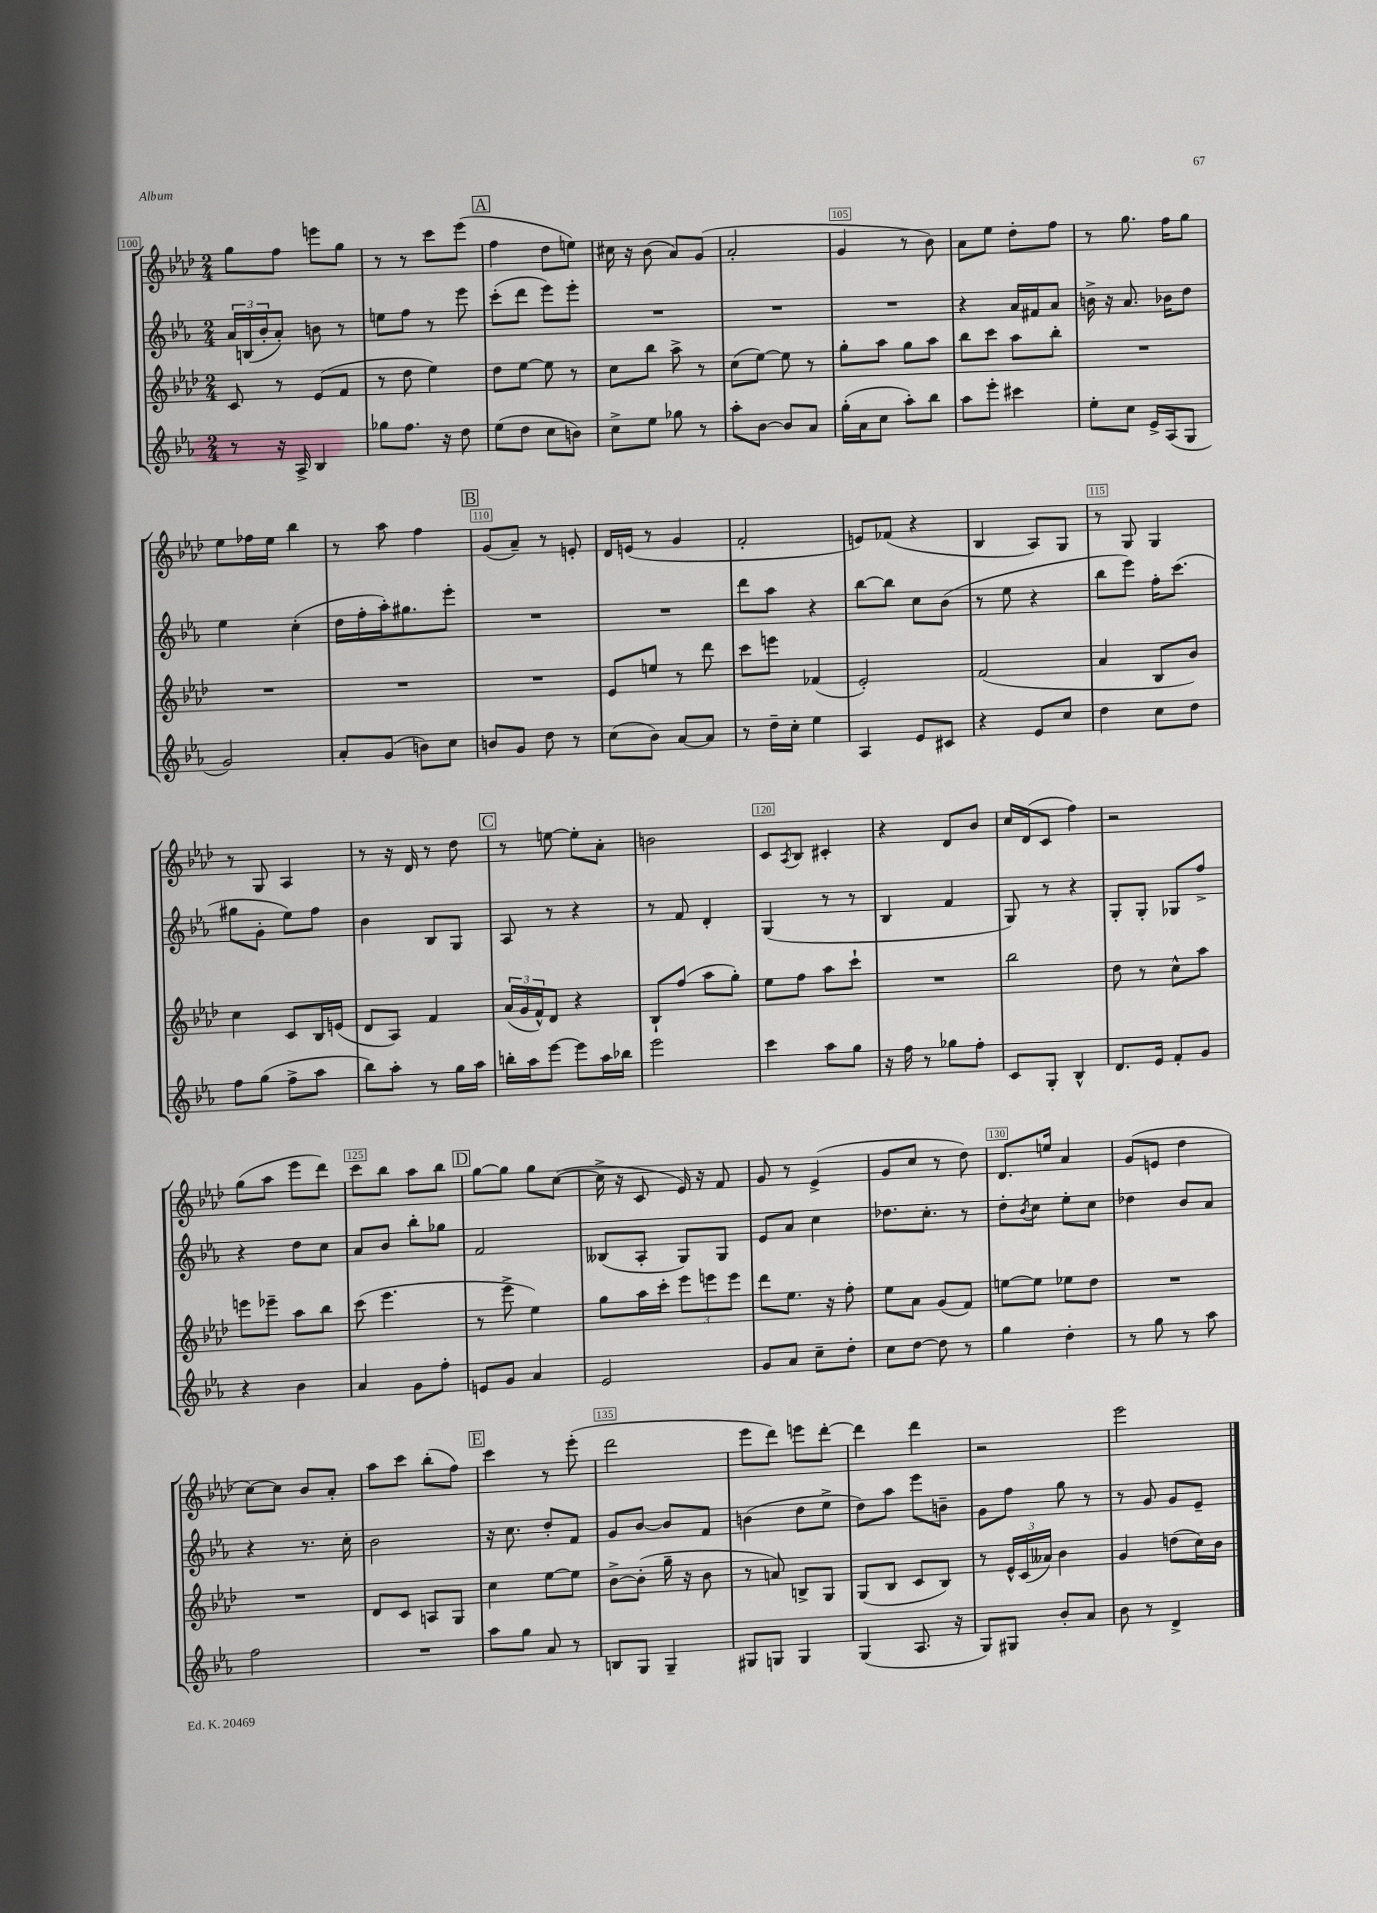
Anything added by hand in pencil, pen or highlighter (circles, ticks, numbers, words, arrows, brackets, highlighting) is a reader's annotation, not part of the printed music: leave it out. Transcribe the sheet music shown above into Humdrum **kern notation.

**kern	**kern	**kern	**kern
*part4	*part3	*part2	*part1
*staff4	*staff3	*staff2	*staff1
*clefG2	*clefG2	*clefG2	*clefG2
*k[b-e-a-]	*k[b-e-a-d-]	*k[b-e-a-]	*k[b-e-a-d-]
*M2/4	*M2/4	*M2/4	*M2/4
=100	=100	=100	=100
8r	8c/	24a-/LL	8gg\L
.	.	(24Bn/	.
.	.	24b-'/J	.
16r	8r	8a-'/J)	8ff\J
16A-^/	.	.	.
4B-/	(8e-/L	8bn\	8eeen\L
.	8f/J	8r	8gg\J
=101	=101	=101	=101
8gg-X\L	8r	8een\L	8r
8.ff\J	8dd-\	8ff\J	8r
.	4ee-\)	8r	8ccc\L
16r	.	.	.
8dd\	.	8eee-\	(8eee-\J
!!LO:REH:place=s1:t=A
=102	=102	=102	=102
(8ee-\L	8dd-\L	(8ccc'\L	4ff\
8dd\J	[8ee-\J	8ddd\J	.
8cc\L	8ee-\]	8eee-\L)	8dd-\L
8bn\J)	8r	8eee-'\J	8een\J)
=103	=103	=103	=103
8cc^\L	8cc\L	2r	16cc#X\
.	.	.	16r
8ee-\J	8bb-\J	.	(8b-\
8gg-X\	8aa-^\	.	8a-/L)
8r	8r	.	(8g/J
=104	=104	=104	=104
8aa-'\L	(8cc\L	2r	2a-'/
[8b-\J	[8ee-\J)	.	.
8b-/L]	8ee-\]	.	.
8a-/J	8r	.	.
=105	=105	=105	=105
(16gg'\LL	8gg'\L	2r	4g/
16a-\J	.	.	.
8cc\J	8aa-\J	.	.
8aa-'\L)	8gg\L	.	8r
8bb-\J	8aa-\J	.	8b-\)
=106	=106	=106	=106
8aa-\L	8bb-\L	4r	8a-\L
8eee-'\J	8ccc\J	.	8ee-\J
4ccc#X\	8aa-\L	16a-/LL	8dd-'\L
.	.	16f#X/J	.
.	8bb-'\J	8a-/J	8ff\J
=107	=107	=107	=107
8ee-'\L	2r	16bn^\	8r
.	.	16r	.
8cc\J	.	8.a-/	8.gg\
16e-^/LL	.	.	.
(16A-/J	.	16b-X\KL	16ff\KL
8G/J	.	8dd\J	8gg\J
!!LO:LB:g=z
=108	=108	=108	=108
2g/)	2r	4ee-\	8ee-\L
.	.	.	16ff-X\L
.	.	.	16ee-\JJ
.	.	(4cc'\	4bb-\
=109	=109	=109	=109
8a-'/L	2r	16dd\LL	8r
.	.	16ff'\	.
(8g/J	.	16aa-'\J)	8aa-\
.	.	8.gg#X\	.
8bn\L)	.	.	4ff\
8cc\J	.	8eee-'\J	.
!!LO:REH:place=s1:t=B
=110	=110	=110	=110
8bn/L	2r	2r	(8g/L
8g/J	.	.	8a-~/J)
8dd\	.	.	8r
8r	.	.	8en'/
=111	=111	=111	=111
(8cc\L	8e-/L	2r	16d-/LL
.	.	.	(16en/JJ
8b-\J)	8een/J	.	8r
[8a-/L	8r	.	4g/
8a-/J]	8ddd-\	.	.
=112	=112	=112	=112
8r	8ccc\L	8ddd\L	2f'/
16dd~\LL	8eeen\J	8aa-\J	.
16cc'\JJ	.	.	.
4ee-\	(4f-X/	4r	.
=113	=113	=113	=113
4A-/	2e-'/)	[8bb-\L	8en/L)
.	.	8bb-\J]	(8f-X/J
8e-/L	.	8cc\L	4r
8c#X/J	.	(8b-\J	.
=114	=114	=114	=114
4r	(2f/	8r	4B-/
.	.	8ee-\	.
8e-/L	.	4r	8A-/L)
8cc/J	.	.	8G/J
=115	=115	=115	=115
4dd\	4a-/	8bb-\L	8r
.	.	8eee-\J)	8G/
8cc\L	8B-/L	16ff'\KL	4G/
.	.	(8.ccc\J	.
8dd\J	8b-/J)	.	.
!!LO:LB:g=z
=116	=116	=116	=116
8ff\L	4cc\	8gg#X\L	8r
(8gg\J	.	8g'\J	8G/
8ff^\L	8c/L	8ee-\L)	4A-/
8aa-\J	16B-/L	8ff\J	.
.	(16en/JJ	.	.
=117	=117	=117	=117
8bb-\L)	8d-/L	4b-\	8r
8aa-'\J	8A-/J)	.	16r
.	.	.	16d-/
8r	4f/	8B-/L	8r
16gg\LL	.	8G/J	8dd-\
16aa-\JJ	.	.	.
!!LO:REH:place=s1:t=C
=118	=118	=118	=118
16bbn'\LL	(24a-/LL	8A-/	8r
.	24g/	.	.
16aa-\J	.	.	.
.	24f^^/J)	.	.
[8eee-\J	8d-/J	8r	[8een\
8eee-\L]	4r	4r	8ee'\L]
16aa-\L	.	.	8a-'\J
16bb-X\JJ	.	.	.
=119	=119	=119	=119
2eee-\	8B-`/L	8r	2bn\
.	(8ff/J	8f/	.
.	8aa-\L	4d'/	.
.	8gg'\J)	.	.
=120	=120	=120	=120
4ccc\	8ee-\L	(4G/	8c/L
.	.	.	8qA-/
.	8ff\J	.	8B-/J
8aa-\L	8aa-\L	8r	4c#X'/
8gg\J	8ccc`\J	8r	.
=121	=121	=121	=121
16r	2r	4B-/	4r
16ff\	.	.	.
8r	.	.	.
8gg-X\L	.	4f/	8d-/L
8ff'\J	.	.	8b-/J
=122	=122	=122	=122
8c/L	2bb-\	8G/)	16cc/LL
.	.	.	(16d-/J
8G'/J	.	8r	8c/J
4B-^^/	.	4r	4ff\)
=123	=123	=123	=123
8.d/L	8dd-\	8G'/L	2r
.	8r	8G'/J	.
16e-/Jk	.	.	.
8f'/L	8cc^^\L	8G-X/L	.
8g/J	8aa-\J	8ff^/J	.
!!LO:LB:g=z
=124	=124	=124	=124
4r	8eeen\L	4r	(8gg\L
.	8eee-X~\J	.	8aa-\J
4b-\	8aa-\L	8dd\L	8eee-\L
.	8bb-\J	8cc\J	8ddd-\J)
=125	=125	=125	=125
4a-/	(8ccc\	8a-/L	8ccc\L
.	4.eee-\	8b-/J	8bb-\J
8g\L	.	8bb-'\L	8aa-\L
8ff'\J	.	8gg-X\J	8bb-\J
!!LO:REH:place=s1:t=D
=126	=126	=126	=126
8en/L	8r	2f/	[8gg\L
8g/J	8eee-^\	.	8gg\J]
4a-/	4ee-\)	.	8gg\L
.	.	.	([8cc\J
=127	=127	=127	=127
2e-/	8gg\L	(8B--X/L	16cc^\]
.	.	.	16r
.	16aa-\L	8A-'/J	8c/
.	16ccc'\JJ	.	.
.	12eee-\L	8G/L)	16e-/)
.	.	.	16r
.	12eeen\	.	.
.	.	8G/J	8f/
.	12eee\J	.	.
=128	=128	=128	=128
8g/L	8ddd-\L	8e-/L	8g/
8a-/J	8.ee-\J	8a-/J	8r
8cc~\L	.	4cc\	(4e-^/
.	16r	.	.
8dd'\J	8ff'\	.	.
=129	=129	=129	=129
8cc\L	8ee-\L	8.dd-X\L	8g/L
[8dd\J	8a-\J	.	8cc/J
.	.	8.cc'\J	.
8dd\]	(8g/L	.	8r
8r	8f/J)	8r	8dd-\)
=130	=130	=130	=130
4gg\	[8een\L	8dd'\L	8.d-/L
.	.	8qb-/	.
.	8ee\J]	8cc\J	.
.	.	.	16een/Jk
4dd'\	8ee-X\L	8ee-'\L	4a-/
.	8dd-\J	8cc\J	.
=131	=131	=131	=131
8r	2r	4dd-X\	(8g/L
8gg\	.	.	8en/J
8r	.	8b-/L	4dd-\
8aa-\	.	8a-/J	.
!!LO:LB:g=z
=132	=132	=132	=132
2ff\	2r	4r	[8cc\L)
.	.	.	8cc\J]
.	.	8.r	8b-/L
.	.	.	8a-'/J
.	.	16cc'\	.
=133	=133	=133	=133
2r	8d-/L	2b-\	8aa-\L
.	8c/J	.	8ccc\J
.	8An/L	.	(8bb-'\L
.	8G/J	.	8ff\J)
!!LO:REH:place=s1:t=E
=134	=134	=134	=134
8aa-\L	4cc\	16r	4ccc\
.	.	8.cc\	.
8gg\J	.	.	.
8a-/	[8ee-\L	8dd'/L	8r
8r	8ee-\J]	8f/J	(8eee-'\
=135	=135	=135	=135
8Bn/L	[8b-^\L	8g/L	2ddd-\
8G/J	(8b-'\J]	[8b-/J	.
4G~/	16gg~\	8b-/L]	.
.	16r	.	.
.	8b-\	8f/J	.
=136	=136	=136	=136
8G#X/L	8r	(4bn\	8eee-\L
8Gn/J	8an/)	.	8ddd-\J)
4G/	8Bn^/L	8dd\L	8eeen\L
.	8G/J	8ee-^\J	[8ddd-'\J
=137	=137	=137	=137
(4G/	(8G/L	8dd\L)	4ddd-\]
.	8B-/J	8aa-\J	.
8.A-/	8c/L	8eee-\L	4ddd-\
.	8B-/J)	8bn~\J	.
16r	.	.	.
=138	=138	=138	=138
8G/L)	8r	8g\L	2r
8G#X/J	24e-^^/LL	8ff\J	.
.	(24c/	.	.
.	24a--X/JJ)	.	.
8b-'/L	4b-\	8gg\	.
8a-/J	.	8r	.
=139	=139	=139	=139
8b-\	4g/	8r	2eee-\
8r	.	8g/	.
4d^/	(8ddn\L	8g/L	.
.	16cc\L)	8e-~/J	.
.	16b-\JJ	.	.
==	==	==	==
*-	*-	*-	*-
